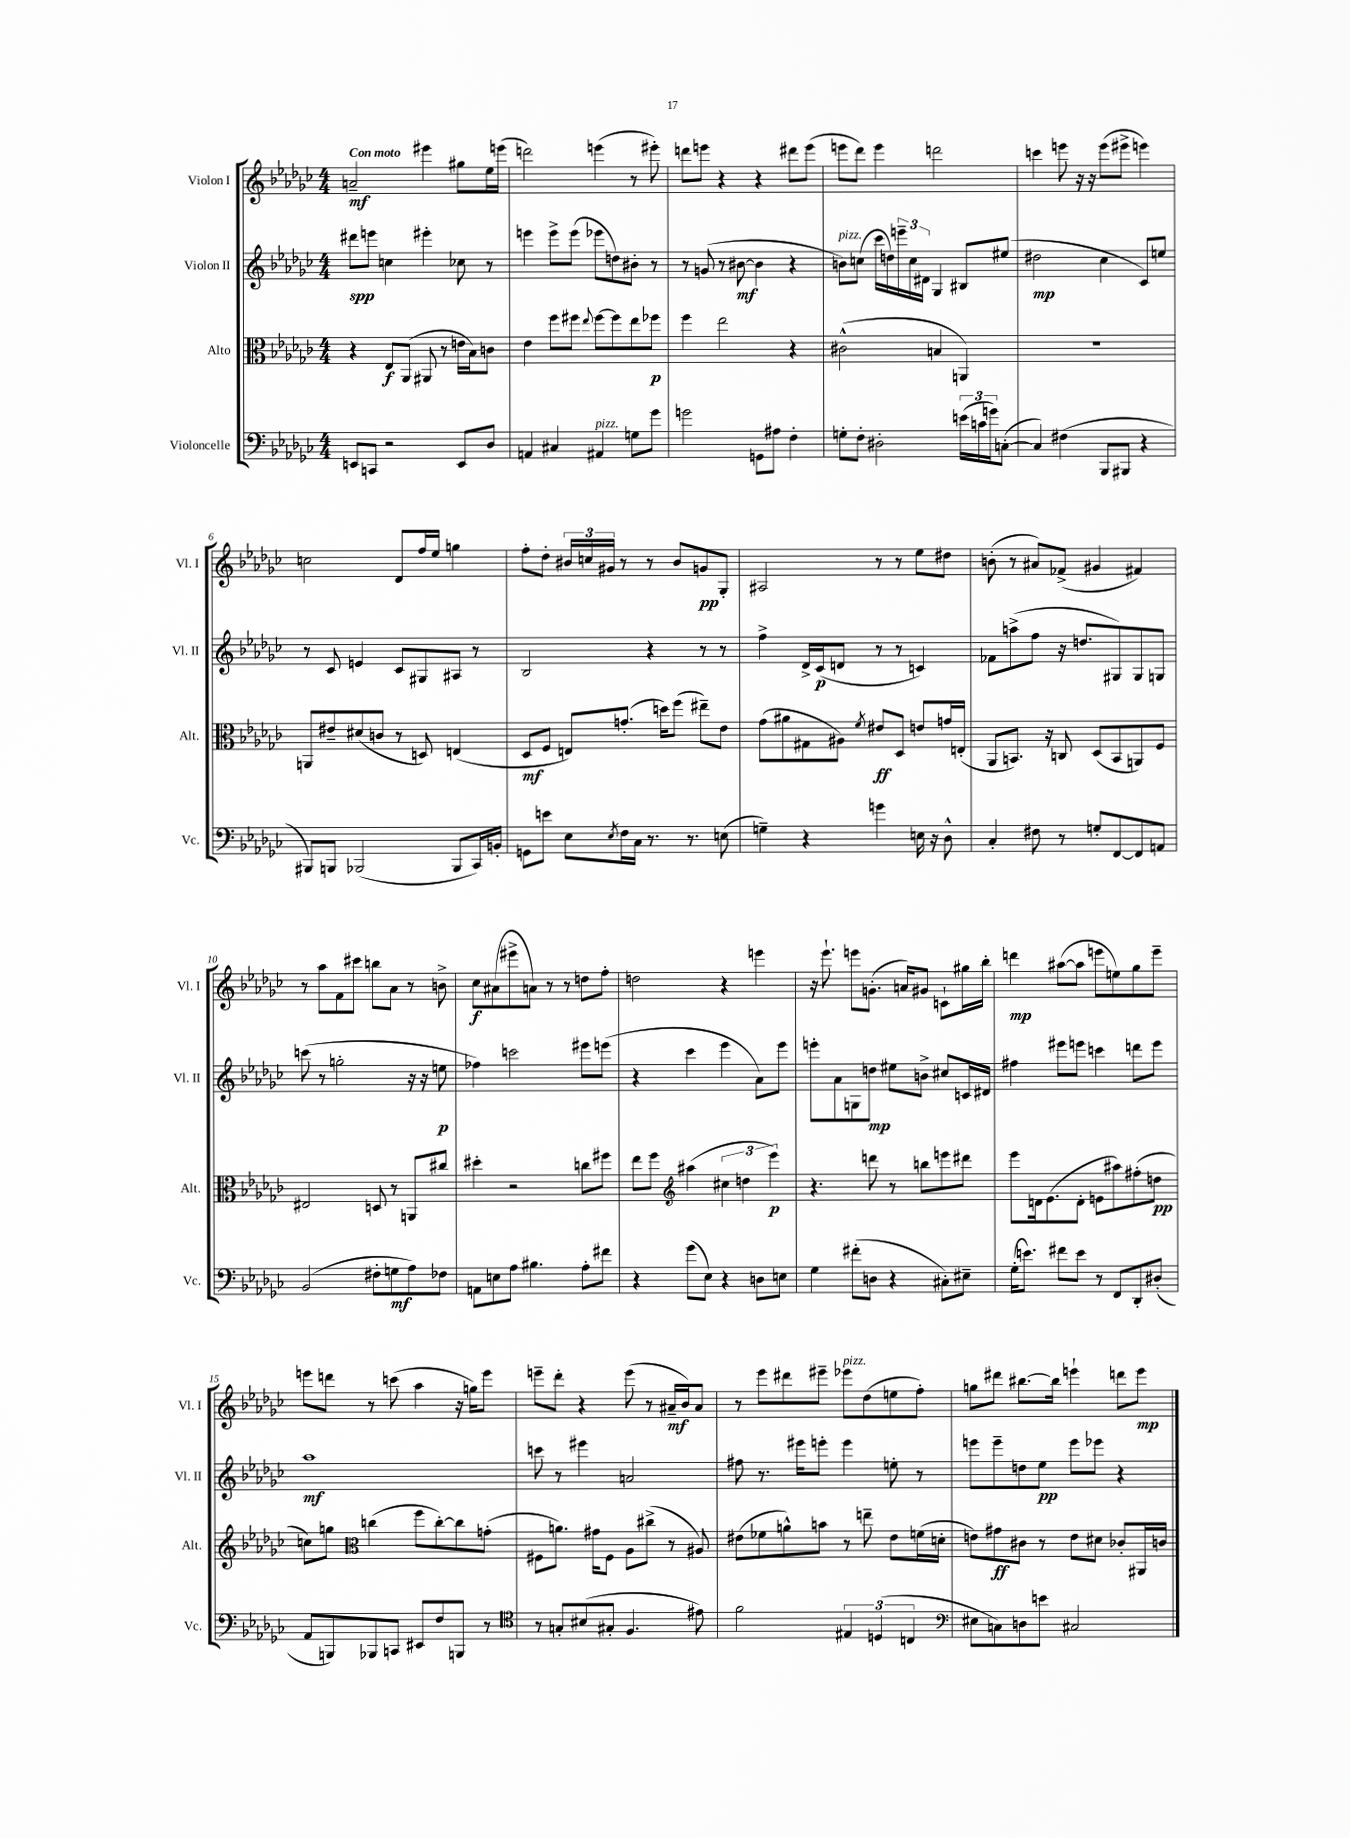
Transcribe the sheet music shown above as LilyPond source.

<<
\new StaffGroup <<
\new Staff = "s0" \with { instrumentName = "Violon I" shortInstrumentName = "Vl. I" } {
    \clef treble \key ges \major \numericTimeSignature \time 4/4 \tempo "Con moto"
    a'2--\mf eis'''4 gis''8 ees''16 e'''16( |
    d'''2) e'''4( r8 eis'''8-.) |
    d'''8 e'''8 r4 r4 dis'''8 e'''8( |
    e'''8 des'''8) e'''4 d'''2 |
    c'''4 e'''8 r16 r16 e'''8( eis'''8-> e'''4) |
    c''2 des'8 f''16 ees''16 g''4 |
    f''8-. des''8-. \tuplet 3/2 { bis'16 c''16 gis'16 } r8 r8 bis'8 g'8\pp ges8-. |
    ais2 r8 r8 ees''8 dis''8 |
    b'8-.( r8 ais'8) fes'8->( gis'4 fis'4) |
    r8 aes''8 f'8 cis'''8 b''8 aes'8 r8 b'8-> |
    ces''8\f ais'8( eis'''8-> a'8) r8 r8 d''8 f''8-. |
    d''2 r4 e'''4 |
    r16 ees'''8.-! e'''8 g'8.-.( a'16) gis'8 c'8-! gis''16 bes''16-. |
    d'''4\mp ais''8~( ais''8 e'''8 e''8) ges''8 e'''8-- |
    e'''8 d'''8 r8 c'''8( aes''4 r16 g''16) e'''8 |
    e'''8-- des'''8-. r4 e'''8( r8 ais'16--\mf bes'16) ais'8 |
    r8 ees'''8 dis'''8 eis'''8-- ees'''8^\markup { \italic "pizz." } des''8( e''8 f''8-.) |
    g''8 dis'''8 bis''8.~ bis''16 e'''4-! d'''8 e'''8\mp \bar "|." |
}
\new Staff = "s1" \with { instrumentName = "Violon II" shortInstrumentName = "Vl. II" } {
    \clef treble \key ges \major \numericTimeSignature \time 4/4
    dis'''8\spp e'''8 c''4 eis'''4-. ces''8 r8 |
    e'''4 e'''8-> e'''8( ees'''8 d''8) bis'8-. r8 |
    r8 g'8( r8 bis'8~\mf bis'4 r4 |
    b'8^\markup { \italic "pizz." }) c''8( ces'''16 d''16) \tuplet 3/2 { e'''16-- c''16 dis'16 } ges4 bis8 eis''8( |
    dis''2\mp ces''4 ces'8) e''8 |
    r8 ces'8 e'4 ces'8 gis8 ais8 r8 |
    bes2 r4 r8 r8 |
    f''4-> des'16-> ces'16\p( d'8 r8 r8 c'4) |
    fes'8 a''8->( f''8 r16 d''8. gis8) gis8 g8 |
    c'''8( r8 g''2-. r16 r16 e''8\p |
    fes''4) c'''2 eis'''8 e'''8( |
    r4 ces'''4 ees'''4 aes'8) ees'''8 |
    e'''8-. aes'8 g8 d''8\mp eis''8 b'8-> cis''8 c'16 dis'16 |
    fis''4 eis'''8 e'''8 c'''4 d'''8 e'''8 |
    aes''1\mf |
    c'''8 r8 eis'''4 a'2 |
    fis''8 r8. eis'''16 e'''8-. e'''4 e''8-. r8 |
    e'''8 e'''8-- d''8 ees''8\pp e'''8 ees'''8 r4 \bar "|." |
}
\new Staff = "s2" \with { instrumentName = "Alto" shortInstrumentName = "Alt." } {
    \clef alto \key ges \major \numericTimeSignature \time 4/4
    r4 ees8\f aes,8( ais,8 r8 e'16 bes16) c'8 |
    ees'4 f''8 fis''8 \appoggiatura { ees''8 } fis''8~ fis''8 ees''8 fes''8\p |
    f''4 ees''2 r4 |
    cis'2-^( b4 a,4) |
    r1 |
    a,8 eis'8-- dis'8( c'8 r8 d8) e4( |
    des8\mf f8 e8) g'8.-.( d''16) f''8( eis''8--) ees'8 |
    ges'8( ais'8 gis8 ais8) \acciaccatura { f'8 } eis'8\ff des8 e'8 g'16 e16-.( |
    aes,8 b,8.) r16 c8 des8( b,8 a,8) f8 |
    eis2 d8 r8 a,8 cis''8 |
    dis''4-. r2 c''8 fis''8 |
    ees''8 f''8 \clef treble ais''4( \tuplet 3/2 { cis''4 d''4 ees'''4\p) } |
    r4. d'''8 r8 b''8 e'''8 dis'''8 |
    ees'''8 d'16 ees'8.( d'8-. e'8 ais''8) fis''8-.( d''8\pp |
    c''8) g''8 \clef alto c''4( f''8 c''8~-.) c''8 g'8-.( |
    fis8 a'8.) gis'16 fis8 aes8 cis''8->( r8 ais8) |
    eis'8( fes'8 a'8-^) b'8 r8 e''8-- eis'8 f'16( d'16-. |
    e'8) gis'8\ff cis'8 r8 e'8 dis'8 ces'8-. ais,16 c'16 \bar "|." |
}
\new Staff = "s3" \with { instrumentName = "Violoncelle" shortInstrumentName = "Vc." } {
    \clef bass \key ges \major \numericTimeSignature \time 4/4
    e,8 c,8 r2 e,8 des8 |
    a,4 cis4 ais,4^\markup { \italic "pizz." } g8 ges'8 |
    g'2 g,8 ais8 f4-. |
    g8-. f8-. dis2-. \tuplet 3/2 { e'16( c'16 g'16) } c8~-.( |
    c4) fis4( bes,,8 bis,,8 r4 |
    bis,,8) b,,8 bes,,2( bes,,8 ces,16) b,16-. |
    g,8 e'8 ees8 \acciaccatura { ees8 } f16 ces16 r8. r8. e8( |
    g4--) r4 g'4 e16 r16 des8-^ |
    ces4-. fis8 r8 g8-. f,8~ f,8 a,8 |
    bes,2( fis8-. g8\mf aes8) fes8 |
    a,8 e8 aes8 bis4. aes8-. fis'8 |
    r4 ges'8( ees8) r4 d8 e8 |
    ges4 fis'8-.( d8 r4 cis8-.) eis8-- |
    ges16-.( e'8.) fis'8 e'8 r8 f,8 des,8-. dis8-.( |
    aes,8 b,,8) bes,,8 c,8 eis,8 f8 b,,8 r8 |
    \clef tenor r8 g8-. bis8( gis8-. f4. eis'8) |
    f'2 \tuplet 3/2 { eis4 d4( c4 } |
    \clef bass eis8 c8) d8 e'8 cis2 \bar "|." |
}
>>
>>
